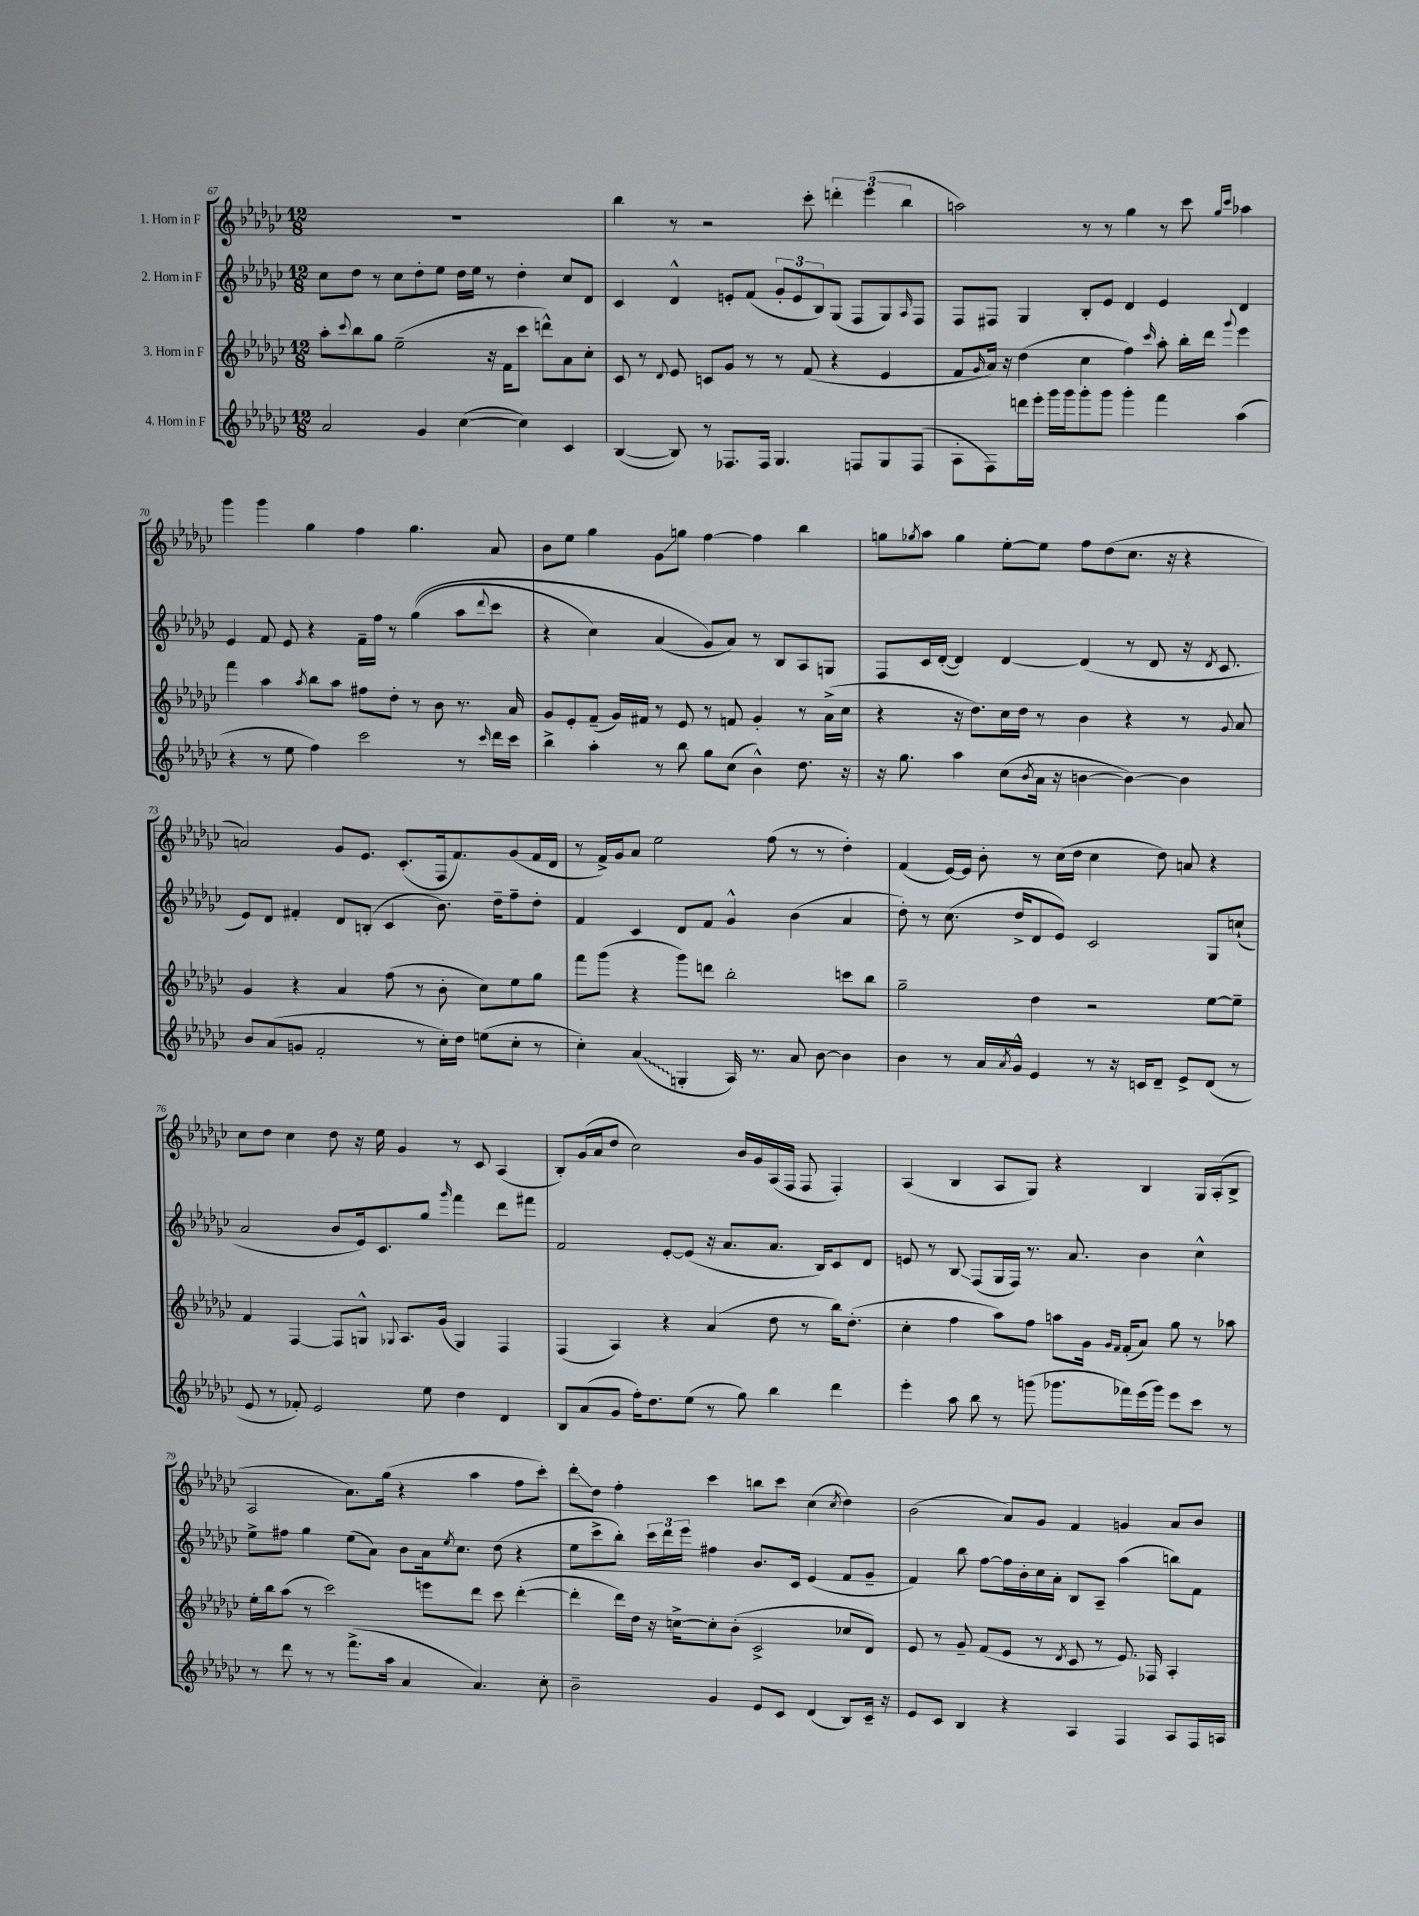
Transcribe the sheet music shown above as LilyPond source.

<<
\new StaffGroup <<
\new Staff = "s0" \with { instrumentName = "1. Horn in F" } {
    \clef treble \key ges \major \numericTimeSignature \time 12/8
    R1. |
    bes''4 r8 r2 ces'''8-. \tuplet 3/2 { d'''4-. ees'''4( bes''4 } |
    a''2) r8 r8 ges''4 r8 ces'''8 \grace { ges''16 ces'''16 } aes''4 |
    ges'''4 ges'''4 ges''4 f''4 ges''4. aes'8 |
    bes'8 ees''8 ges''4 ges'8\glissando g''8 f''4~ f''4 bes''4 |
    g''8 \acciaccatura { ges''8 } aes''8 ges''4 ees''8~-. ees''8 f''8 des''8( ces''8. r16 r4 |
    a'2) ges'8 ees'8. ces'8.-.( f16 f'8.) ges'8( f'16 des'16 |
    r8 f'16->) ges'16 aes'8 ees''2 f''8( r8 r8 des''4-.) |
    f'4( ees'16~) ees'16 bes'8-. r8 ces''16( des''16 ces''4 des''8) a'8 r4 |
    ces''8 des''8 ces''4 des''8 r16 ees''16 ges'4 r8 ces'8 aes4( |
    bes8-.) ges'16( aes'16 des''8 ces''2) bes'16 ges'16 aes16( f16 f8 f4-.) |
    aes4( bes4 aes8 ges8) r4 bes4 ges16 aes16-.( bes8-> |
    aes2 aes'8.) ges''16( r4 aes''4 f''8 ces'''8-.) |
    des'''8-.\glissando des''8 f''4-. ces'''4 b''8 ces'''8 ces''4( \acciaccatura { ces''8 } des''4) |
    bes'2( aes'8) ges'8 f'4 g'4 aes'8 bes'8 \bar "|." |
}
\new Staff = "s1" \with { instrumentName = "2. Horn in F" } {
    \clef treble \key ges \major \numericTimeSignature \time 12/8
    ces''8 des''8 r8 ces''8 des''8-. ees''8 des''16 ees''16 r8 des''4-. ces''8 des'8 |
    ces'4 des'4-^ e'8-. f'8( \tuplet 3/2 { ges'8-. e'8 bes8) } ges8( f8 ges8) \grace { aes16 } f8 |
    f8 fis8 ges4 bes8-. ees'8 des'4 ees'4 des'4 |
    ees'4 f'8 ees'8 r4 f'16-- f''16 r8 ges''4(\( aes''8 \appoggiatura { des'''8 } ces'''8 |
    r4 ces''4) aes'4( ges'8\) aes'8) r8 bes8 aes8 g8 |
    f8 ces'16 des'16~-.( des'4) des'4~ des'4( r8 des'8 r16 \acciaccatura { des'8 } ces'8. |
    ees'8) des'8 fis'4-. des'8 b8-.( ces'4 bes'8.) des''16-- f''8-- des''8-. |
    f'4 ces'4 des'8 f'8 ges'4-^ bes'4( aes'4 |
    des''8-.) r8 ces''8.( des''16-> des'8 ees'8) ces'2 ges8 c''8-!( |
    aes'2 bes'8 ees'16) ces'8. ges''8 \grace { ges'''16 } f'''4 des'''8 fis'''8 |
    f'2 ees'8~-. ees'8( r16 aes'8. aes'8. bes16) ces'8 des'8 |
    e'8 r8 bes8\glissando f8( ges16 f16) r8. aes'8. bes'4 ces''4-^ |
    ees''8-> fis''8 ges''4 ees''8( aes'8) bes'8 aes'16 \acciaccatura { ees''8 } ces''8. des''8( r4 |
    ees''8 ces'''8-> bes''8-.) \tuplet 3/2 { ces'''16 des'''16 ees'''16 } fis''4 bes'8. ces'16 ees'4( f'8 ges'8-- |
    f'4) bes''8 f''8~ f''16 bes'16-. ces''16 aes'16-. bes8 aes8-- aes''4( b''8) f'8 \bar "|." |
}
\new Staff = "s2" \with { instrumentName = "3. Horn in F" } {
    \clef treble \key ges \major \numericTimeSignature \time 12/8
    aes''8-. \appoggiatura { ces'''8 } bes''8 ges''8 ees''2--( r16 f'16 ces'''8 d'''8-^) aes'8 ces''8-. |
    ces'8 r8 \appoggiatura { des'8 } ees'8 c'8 ges'8 r8 r8 f'8( r4 ees'4 |
    f'8 \grace { ges'16 } aes'16) r16 des''4( ces''4 f''4) \grace { ces'''16 } aes''8-. bes''16-. des'''16 \appoggiatura { ges'''8 } ees'''4 |
    f'''4 aes''4 \acciaccatura { aes''8 } bes''8 aes''8 fis''8 des''8-. r8 bes'8 r8. aes'16 |
    ges'8 ees'8-. f'8--( ges'16) fis'16 r8 ees'8 r8 f'8 ges'4-. r8 aes'16->( ces''16 |
    r4 r16 des''8.) ces''16 des''16 r8 bes'4 r4 r8 \appoggiatura { ges'8 } aes'8 |
    ges'4 r4 aes'4 f''8( r8 bes'8-. ces''8) ees''8 ges''8 |
    f'''8 ges'''8( r4 ges'''8) d'''8 bes''2-. c'''8 bes''8 |
    ges''2-- des''4 r2 ees''8~ ees''8-- |
    f'4 f4~ f8 g8-^ \appoggiatura { ges8 } aes8. ges'16( ges4) f4 |
    f4( aes4) r4 aes'4( des''8 r8 bes''16) des''8.-.( |
    ces''4-. f''4 aes''8) f''8 a''8 ges'16 \grace { ges'16 f'16 } f'16-.( aes'8) ges''8 r8 aes''8 |
    ees''16-. bes''16 aes''8( r8 ces'''2) e'''8 des'''8 ces'''8 des'''4~-.( |
    des'''4-. des'''16) des''16 r16 c''16~-> c''8-. bes'8-.( ces'2-> ces''8 des'8) |
    ees'8 r8 ges'8-- f'8( ees'8 r8 \acciaccatura { des'8 } ces'8 r8 ees'8.) fes16 aes4-. \bar "|." |
}
\new Staff = "s3" \with { instrumentName = "4. Horn in F" } {
    \clef treble \key ges \major \numericTimeSignature \time 12/8
    aes'2 ges'4 ces''4~( ces''4) ces'4 |
    bes4~( bes8) r8 fes8. fes16 ges4. f8 ges8 f8( |
    aes8-. f8) d'''16 ees'''16-. ges'''16 ges'''16 ges'''8-. ges'''8 ges'''4-. f'''4 aes''4( |
    r4 r8 ees''8 f''4) ces'''2 r8 \grace { ces'''16 } des'''16 ces'''16 |
    bes''4-> aes''4-. r8 bes''8 ges''8 ces''8( bes'4-^) des''8. r16 |
    r16 ges''8. aes''4 ces''8( \acciaccatura { bes'8 } aes'16 r16 b'4~ b'4~) b'4 |
    bes'8 aes'8( g'8 f'2-. r8 ces''16-.) des''16 e''8( ces''8-. r8 |
    ces''4-.) \once \override Glissando.style = #'zigzag aes'4\glissando( g4-. aes16) r8. aes'8 bes'8~ bes'4 |
    bes'4 r8 aes'16 \acciaccatura { aes'8 } ges'16-^ ees'4 r8 r16 c'16 des'8-- ees'8-> des'8( r8 |
    ees'8 r8 fes'8-.) ees'2 ees''8 des''4 des'4 |
    bes8 aes'8( ges'8 f''16-.) des''8. ees''8( r8 ges''8) bes''4 des'''4 |
    ees'''4-. aes''8 bes''8 r8 g'''8( ges'''8. fes'''16) ees'''16( ges'''16) ees'''8 ces'''8 r8 |
    r8 des'''8 r8 r8 f'''8.->( aes''16 aes'4 aes'4.) ces''8-. |
    bes'2-- ges'4 ees'8 ces'8 des'4( bes8) ces'16-- r16 |
    ees'8 ces'8 bes4 r4 aes4 f4 aes8 f16 a16 \bar "|." |
}
>>
>>
\layout { \context { \Score currentBarNumber = #67 } }
